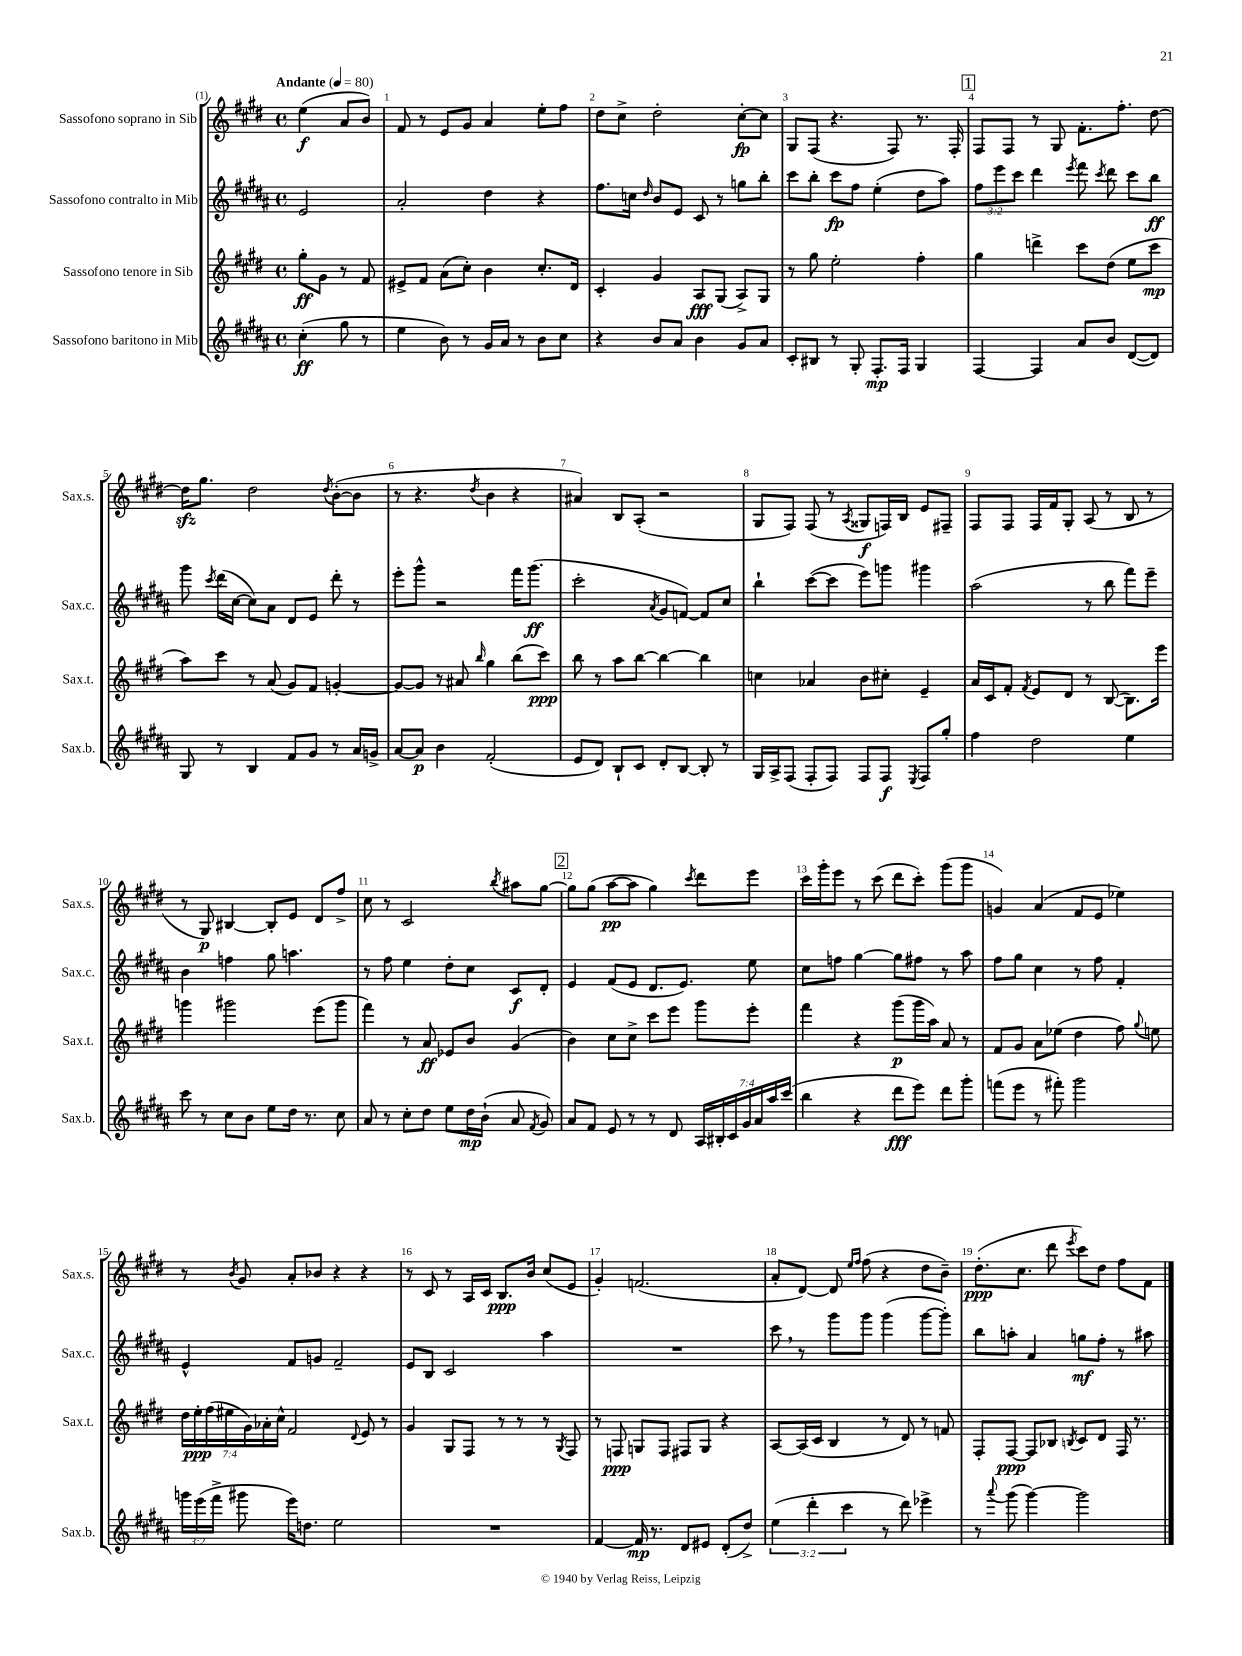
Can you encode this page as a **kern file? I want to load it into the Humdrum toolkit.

**kern	**dynam	**kern	**dynam	**kern	**dynam	**kern	**dynam
*part4	*part4	*part3	*part3	*part2	*part2	*part1	*part1
*staff4	*staff4	*staff3	*staff3	*staff2	*staff2	*staff1	*staff1
*I"Sassofono baritono in Mib	*	*I"Sassofono tenore in Sib	*	*I"Sassofono contralto in Mib	*	*I"Sassofono soprano in Sib	*
*I'Sax.b.	*	*I'Sax.t.	*	*I'Sax.c.	*	*I'Sax.s.	*
*clefG2	*	*clefG2	*	*clefG2	*	*clefG2	*
*k[f#c#g#d#a#]	*	*k[f#c#g#d#]	*	*k[f#c#g#d#a#]	*	*k[f#c#g#d#]	*
*M4/4	*	*M4/4	*	*M4/4	*	*M4/4	*
*met(c)	*	*met(c)	*	*met(c)	*	*met(c)	*
*MM80	*	*MM80	*	*MM80	*	*MM80	*
=	=	=	=	=	=	=	=
!	!	!	!	!	!	!LO:TX:a:B:t=Andante	!
(4cc#'\	ff	8gg#'\L	ff	2e/	.	(4ee\	f
.	.	8g#\J	.	.	.	.	.
8gg#\	.	8r	.	.	.	8a/L	.
8r	.	8f#/	.	.	.	8b/J)	.
=1	=1	=1	=1	=1	=1	=1	=1
4ee\	.	8e#X^/L	.	2a#'/	.	8f#/	.
.	.	8f#/J	.	.	.	8r	.
8b\)	.	(8a\L	.	.	.	8e/L	.
8r	.	8cc#'\J)	.	.	.	8g#/J	.
16g#/LL	.	4b\	.	4dd#\	.	4a/	.
16a#/JJ	.	.	.	.	.	.	.
8r	.	.	.	.	.	.	.
8b\L	.	8.cc#'/L	.	4r	.	8ee'\L	.
8cc#\J	.	.	.	.	.	8ff#\J	.
.	.	16d#/Jk	.	.	.	.	.
=2	=2	=2	=2	=2	=2	=2	=2
4r	.	4c#'/	.	8.ff#\L	.	8dd#\L	.
.	.	.	.	.	.	8cc#^\J	.
.	.	.	.	16ccn\Jk	.	.	.
.	.	.	.	16qqdd#/	.	.	.
8b/L	.	4g#/	.	8b/L	.	2dd#'\	.
8a#/J	.	.	.	8e/J	.	.	.
4b\	.	8A/L	fff	8c#/	.	.	.
.	.	(8G#/J	.	8r	.	.	.
8g#/L	.	8A^/L)	.	8ggn\L	.	[8cc#'\L	fp
8a#/J	.	8G#/J	.	8bb'\J	.	8cc#\J]	.
=3	=3	=3	=3	=3	=3	=3	=3
8c#'/L	.	8r	.	8ccc#\L	.	8G#/L	.
8B#X/J	.	8gg#\	.	8bb'\J	.	(8F#/J	.
8r	.	2ee'\	.	8ccc#\L	fp	4.r	.
8G#'/	.	.	.	8ff#\J	.	.	.
8.F#'/L	mp	.	.	(4ee'\	.	.	.
.	.	.	.	.	.	8F#/)	.
16F#/Jk	.	.	.	.	.	.	.
4G#/	.	4ff#'\	.	8dd#\L	.	8.r	.
.	.	.	.	8aa#\J)	.	.	.
.	.	.	.	.	.	16F#'/	.
!!LO:REH:place=s1:t=1
=4	=4	=4	=4	=4	=4	=4	=4
[4F#/	.	4gg#\	.	12ff#\L	.	8F#/L	.
.	.	.	.	12eee\	.	.	.
.	.	.	.	.	.	8F#/J	.
.	.	.	.	12ccc#\J	.	.	.
4F#/]	.	4dddn^\	.	4ddd#\	.	8r	.
.	.	.	.	.	.	8G#/	.
.	.	.	.	8qeee/	.	.	.
8a#/L	.	8ccc#\L	.	8fff#\	.	8.f#'\L	.
.	.	.	.	8qccc#/	.	.	.
8b/J	.	(8dd#\J	.	8ddd#\	.	.	.
.	.	.	.	.	.	8.ff#'\J	.
([8d#/L	.	8ee\L	.	8ccc#\L	.	.	.
8d#/J])	.	8ccc#\J	mp	8bb\J	ff	[8dd#\	.
!!LO:LB:g=z
=5	=5	=5	=5	=5	=5	=5	=5
8G#/	.	8aa\L)	.	8ggg#\	.	16dd#zz\KL]	.
.	.	.	.	.	.	8.gg#\J	.
.	.	.	.	8qccc#/	.	.	.
8r	.	8ccc#\J	.	(16ddd#\LL	.	.	.
.	.	.	.	[16cc#\JJ	.	.	.
4B/	.	8r	.	8cc#\L])	.	2dd#\	.
.	.	(8a/	.	8a#\J	.	.	.
8f#/L	.	8g#/L)	.	8d#/L	.	.	.
8g#/J	.	8f#/J	.	8e/J	.	.	.
.	.	.	.	.	.	8qdd#/	.
8r	.	[4gn'/	.	8ddd#'\	.	([8b'\L	.
16a#/LL	.	.	.	8r	.	8b\J]	.
16gn^/JJ	.	.	.	.	.	.	.
=6	=6	=6	=6	=6	=6	=6	=6
[8a#/L	.	8g/L_	.	8eee'\L	.	8r	.
8a#/J]	p	8g/J]	.	8ggg#^^\J	.	4.r	.
4b\	.	8r	.	2r	.	.	.
.	.	8a#X/	.	.	.	.	.
.	.	16qqbb/	.	.	.	8qdd#/	.
(2f#'/	.	4gg#\	.	.	.	4b\	.
.	.	(8bb\L	.	16fff#\KL	.	4r	.
.	.	.	.	(8.ggg#\J	ff	.	.
.	.	8ccc#\J)	ppp	.	.	.	.
=7	=7	=7	=7	=7	=7	=7	=7
8e/L	.	8bb\	.	2ccc#'\	.	4a#X/)	.
8d#/J)	.	8r	.	.	.	.	.
8B`/L	.	8aa\L	.	.	.	8B/L	.
8c#/J	.	[8bb\J	.	.	.	(8A'/J	.
.	.	.	.	8qa#/	.	.	.
8d#'/L	.	4bb\_	.	8g#/L	.	2r	.
[8B/J	.	.	.	[8fn/J)	.	.	.
8B'/]	.	4bb\]	.	8f/L]	.	.	.
8r	.	.	.	8cc#/J	.	.	.
=8	=8	=8	=8	=8	=8	=8	=8
16G#/LL	.	4ccn\	.	4bb`\	.	8G#/L	.
16A#^/J	.	.	.	.	.	.	.
(8F#/J	.	.	.	.	.	8F#/J)	.
8F#'/L	.	4a-X/	.	([8ccc#\L	.	(8F#/	.
8F#/J)	.	.	.	8ccc#\J]	.	8r	.
.	.	.	.	.	.	8qA/	.
8F#/L	.	8b\L	.	8eee\L)	.	8G##X/L	f
8F#/J	f	8cc#X'\J	.	8gggn\J	.	16Fn/L)	.
.	.	.	.	.	.	16B/JJ	.
8qE/	.	.	.	.	.	.	.
8F#/L	.	4e~/	.	4ggg#X\	.	8e/L	.
8gg#'/J	.	.	.	.	.	8F#X~/J	.
=9	=9	=9	=9	=9	=9	=9	=9
4ff#\	.	16a/LL	.	(2aa#\	.	8F#/L	.
.	.	16c#/J	.	.	.	.	.
.	.	8f#'/J	.	.	.	8F#/J	.
.	.	8qf#/	.	.	.	.	.
2dd#\	.	8e/L	.	.	.	16F#/LL	.
.	.	.	.	.	.	16f#/J	.
.	.	8d#/J	.	.	.	8G#'/J	.
.	.	8r	.	8r	.	(8A/	.
.	.	([8B/	.	8bb\	.	8r	.
4ee\	.	8.B\L])	.	8fff#\L)	.	8B/	.
.	.	.	.	8eee~\J	.	8r	.
.	.	16eee\Jk	.	.	.	.	.
!!LO:LB:g=z
=10	=10	=10	=10	=10	=10	=10	=10
8ccc#\	.	4gggn\	.	4b\	.	8r	.
8r	.	.	.	.	.	8G#/)	p
8cc#\L	.	2ggg#X\	.	4ffn\	.	[4B#X/	.
8b\J	.	.	.	.	.	.	.
8ee\L	.	.	.	8gg#\	.	8B#'/L]	.
16dd#\Jk	.	.	.	4.aan\	.	8e/J	.
8.r	.	.	.	.	.	.	.
.	.	(8eee\L	.	.	.	8d#/L	.
8cc#\	.	8ggg#\J	.	.	.	8ff#^/J	.
=11	=11	=11	=11	=11	=11	=11	=11
8a#/	.	4fff#\)	.	8r	.	8cc#\	.
8r	.	.	.	8ff#\	.	8r	.
8cc#'\L	.	8r	.	4ee\	.	2c#/	.
8dd#\J	.	8a/	ff	.	.	.	.
8ee\L	.	8e-X/L	.	8dd#'\L	.	.	.
16dd#\L	mp	8b/J	.	8cc#\J	.	.	.
(16b`\JJ	.	.	.	.	.	.	.
.	.	.	.	.	.	8qbb/	.
8a#/	.	(4g#/	.	8c#/L	f	8aa#X\L	.
8qf#/	.	.	.	.	.	.	.
8g#/)	.	.	.	8d#'/J	.	[8gg#\J	.
!!LO:REH:place=s1:t=2
=12	=12	=12	=12	=12	=12	=12	=12
8a#/L	.	4b\)	.	4e/	.	8gg#\L]	.
8f#/J	.	.	.	.	.	(8gg#\J	.
8e/	.	8cc#\L	.	(8f#/L	.	[8aa\L	pp
8r	.	8cc#^\J	.	8e/J	.	8aa\J]	.
8r	.	8ccc#\L	.	8.d#/L	.	4gg#\)	.
8d#/	.	8eee\J	.	.	.	.	.
.	.	.	.	8.e/J)	.	.	.
.	.	.	.	.	.	8qccc#/	.
28A#/LL	.	8ggg#\L	.	.	.	8ddd#\L	.
28B#X'/	.	.	.	.	.	.	.
28c#/	.	.	.	.	.	.	.
28g#/	.	.	.	.	.	.	.
.	.	8eee'\J	.	8ee\	.	8eee\J	.
28a#/	.	.	.	.	.	.	.
28aa#/	.	.	.	.	.	.	.
(28ccc#/JJ	.	.	.	.	.	.	.
=13	=13	=13	=13	=13	=13	=13	=13
4bb\	.	4fff#\	.	8cc#\L	.	16ccc#\LL	.
.	.	.	.	.	.	16ggg#'\J	.
.	.	.	.	8ffn\J	.	8eee\J	.
4r	.	4r	.	[4gg#\	.	8r	.
.	.	.	.	.	.	(8ccc#\	.
8ddd#\L	fff	(8ggg#\L	p	8gg#\L]	.	8ddd#\L	.
8eee\J)	.	16ggg#\L	.	8ff#X\J	.	8ccc#'\J)	.
.	.	16aa\JJ)	.	.	.	.	.
8ddd#\L	.	8a/	.	8r	.	(8ggg#\L	.
8ggg#'\J	.	8r	.	8aa#\	.	8ggg#\J	.
=14	=14	=14	=14	=14	=14	=14	=14
(8fffn\L	.	8f#/L	.	8ff#\L	.	4gn/)	.
8eee\J	.	8g#/J	.	8gg#\J	.	.	.
8r	.	8a\L	.	4cc#\	.	(4a/	.
8fff#X'\)	.	(8ee-X\J	.	.	.	.	.
2ggg#\	.	4dd#\	.	8r	.	8f#/L	.
.	.	.	.	8ff#\	.	8e/J	.
.	.	8ff#\)	.	4f#'/	.	4ee-X\)	.
.	.	8qqgg#/	.	.	.	.	.
.	.	8een\	.	.	.	.	.
!!LO:LB:g=z
=15	=15	=15	=15	=15	=15	=15	=15
24gggn\LL	.	28dd#\LL	.	4e^^/	.	8r	.
.	.	28ee'\	ppp	.	.	.	.
(24eee\	.	.	.	.	.	.	.
.	.	(28ff#\	.	.	.	.	.
24fff#^\JJ	.	.	.	.	.	.	.
.	.	28ee#X\	.	.	.	.	.
.	.	.	.	.	.	8qb/	.
8ggg#X\	.	.	.	.	.	8g#/	.
.	.	28g#\)	.	.	.	.	.
.	.	28a-X'\	.	.	.	.	.
.	.	28cc#^^\JJ	.	.	.	.	.
16eee\KL)	.	2f#/	.	8f#/L	.	8a'/L	.
8.ddn\J	.	.	.	.	.	.	.
.	.	.	.	8gn/J	.	8b-X/J	.
2ee\	.	.	.	2f#~/	.	4r	.
.	.	8qqd#/	.	.	.	.	.
.	.	8e/	.	.	.	4r	.
.	.	8r	.	.	.	.	.
=16	=16	=16	=16	=16	=16	=16	=16
1r	.	4g#/	.	8e/L	.	8r	.
.	.	.	.	8B/J	.	8c#/	.
.	.	8G#/L	.	2c#/	.	8r	.
.	.	8F#/J	.	.	.	16A/LL	.
.	.	.	.	.	.	16c#/JJ	.
.	.	8r	.	.	.	8.B/L	ppp
.	.	8r	.	.	.	.	.
.	.	.	.	.	.	16b/Jk	.
.	.	8r	.	4aa#\	.	(8cc#/L	.
.	.	8qG#/	.	.	.	.	.
.	.	8F#/	.	.	.	8e/J	.
=17	=17	=17	=17	=17	=17	=17	=17
[4f#/	.	8r	.	1r	.	4g#'/)	.
.	.	8Fn/	ppp	.	.	.	.
16f#/]	mp	8Gn/L	.	.	.	(2.fn/	.
8.r	.	.	.	.	.	.	.
.	.	8F/J	.	.	.	.	.
8d#/L	.	8F#X/L	.	.	.	.	.
8e#X/J	.	8G/J	.	.	.	.	.
(8d#'/L	.	4r	.	.	.	.	.
8dd#^/J)	.	.	.	.	.	.	.
=18	=18	=18	=18	=18	=18	=18	=18
(6ee\	.	[8A/L	.	8ccc#,\	.	8a'/L	.
.	.	(16A/L]	.	8r	.	[8d#/J)	.
6ddd#'\	.	.	.	.	.	.	.
.	.	16c#/JJ	.	.	.	.	.
.	.	4B/	.	8ggg#\L	.	8d#/]	.
6ccc#\	.	.	.	.	.	.	.
.	.	.	.	.	.	16qqee/LL	.
.	.	.	.	.	.	16qqff#/JJ	.
.	.	.	.	8ggg#\J	.	(8ff#\	.
8r	.	8r	.	(4ggg#\	.	4r	.
8ddd#\)	.	8d#/)	.	.	.	.	.
4eee-X^\	.	8r	.	[8ggg#\L	.	8dd#\L	.
.	.	8fn/	.	8ggg#'\J])	.	8b~\J)	.
=19	=19	=19	=19	=19	=19	=19	=19
8r	.	8F#'/L	.	8bb\L	.	(8.dd#'\L	ppp
8qqaaa#/	.	.	.	.	.	.	.
(8ggg#\	.	[8F#/J	ppp	8aan'\J	.	.	.
.	.	.	.	.	.	8.cc#\J	.
[4ggg#\)	.	8F#/L]	.	4a#/	.	.	.
.	.	8B-X/J	.	.	.	8ddd#\	.
.	.	8qBn/	.	.	.	8qeee/	.
2ggg#\]	.	8c#/L	.	8ggn\L	mf	8ccc#\L)	.
.	.	8d#/J	.	8ff#'\J	.	8dd#\J	.
.	.	16F#/	.	8r	.	8ff#\L	.
.	.	8.r	.	.	.	.	.
.	.	.	.	8aa#X\	.	8f#\J	.
==	==	==	==	==	==	==	==
*-	*-	*-	*-	*-	*-	*-	*-
